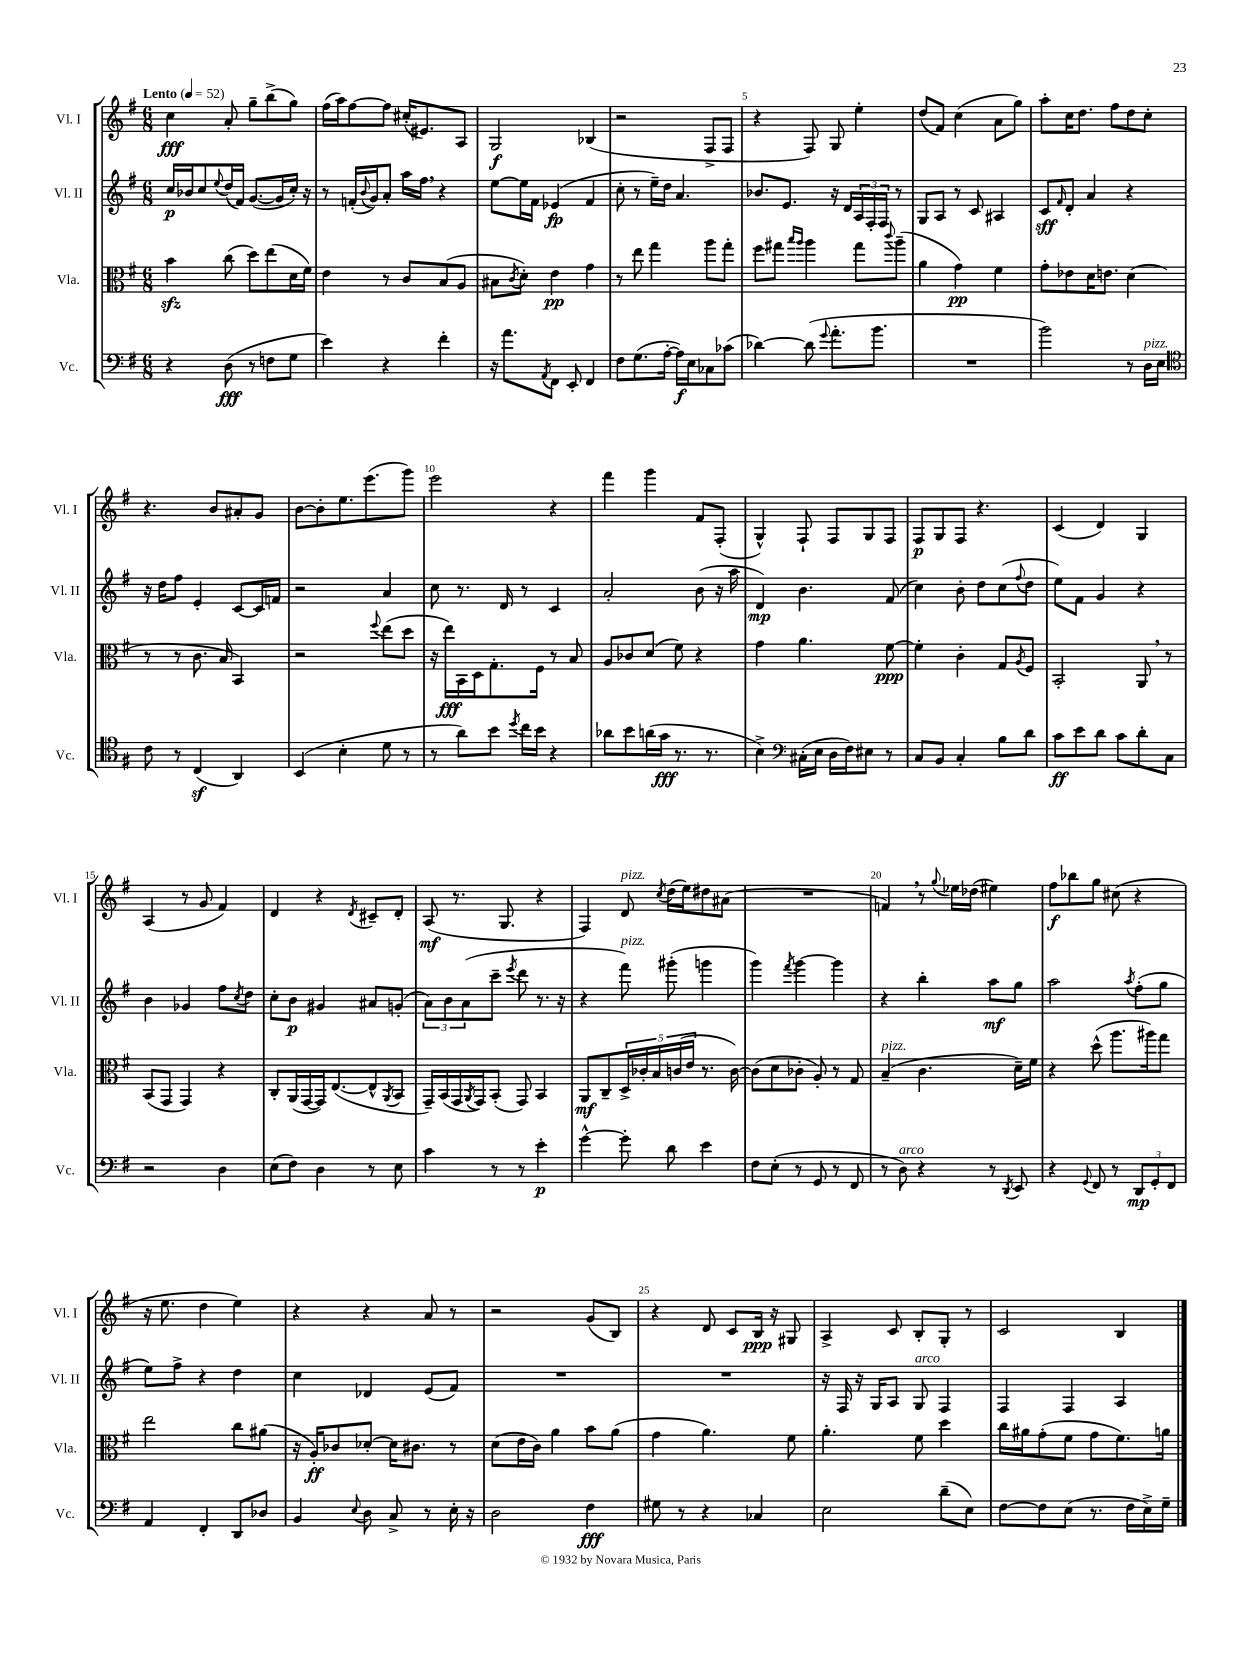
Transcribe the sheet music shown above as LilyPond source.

<<
\new StaffGroup <<
\new Staff = "s0" \with { instrumentName = "Vl. I" shortInstrumentName = "Vl. I" } {
    \clef treble \key g \major \numericTimeSignature \time 6/8 \tempo "Lento" 4 = 52
    c''4\fff a'8-. g''8-- b''8->( g''8) |
    fis''16( a''16) fis''8~ fis''8 cis''16-.( eis'8.) a8 |
    g2\f bes4( |
    r2 fis8-> fis8 |
    r4 fis8) g8 e''4-. |
    d''8( fis'8) c''4( a'8 g''8) |
    a''8-. c''16 d''8. fis''8 d''8 c''8-. |
    r4. b'8 ais'8-. g'8 |
    b'8~ b'8-. e''8. e'''8.( g'''8) |
    e'''2 r4 |
    fis'''4 g'''4 fis'8 fis8-.( |
    g4-^) fis8-! fis8 g8 fis8 |
    fis8\p g8 fis8 r4. |
    c'4( d'4) g4 |
    a4( r8 g'8 fis'4) |
    d'4 r4 \acciaccatura { d'8 } cis'8-- d'8-. |
    a8\mf( r8. g8. r4 |
    fis4) d'8^\markup { \italic "pizz." } \acciaccatura { c''8 } d''16( e''16) dis''8 ais'8( |
    R2. |
    f'4) \breathe r8 \appoggiatura { g''8 } ees''16 des''16( eis''4) |
    fis''8\f bes''8 g''8 cis''8( r4 |
    r16 e''8. d''4 e''4) |
    r4 r4 a'8 r8 |
    r2 g'8( b8) |
    r4 d'8 c'8 b16\ppp r16 gis8 |
    a4-> c'8 b8-. g8-. r8 |
    c'2 b4 \bar "|." |
}
\new Staff = "s1" \with { instrumentName = "Vl. II" shortInstrumentName = "Vl. II" } {
    \clef treble \key g \major \numericTimeSignature \time 6/8
    c''16\p bes'16 c''8 \appoggiatura { e''8 } d''16( fis'16) g'8.~( g'16 c''16-.) r16 |
    r8 f'16-.( \appoggiatura { b'8 } g'16) a'8-. a''16 fis''16 \breathe r4 |
    e''8~ e''16 fis'16 ees'4\fp( fis'4 |
    c''8-. r8 e''16--) d''16 a'4. |
    bes'8. e'8. r16 d'16 \tuplet 3/2 { a16 fis16-. fis16 } r8 |
    g8 a8 r8 c'8 ais4 |
    c'8\sff \grace { fis'16 } d'8-. a'4 r4 |
    r16 d''16 fis''8 e'4-. c'8~ c'16 f'16 |
    r2 a'4 |
    c''8 r8. d'16 r8 c'4 |
    a'2-. b'8( r16 a''16 |
    d'4\mp) b'4. fis'8( |
    c''4) b'8-. d''8 c''8( \appoggiatura { fis''8 } d''8 |
    e''8) fis'8 g'4 r4 |
    b'4 ges'4 fis''8 \acciaccatura { c''8 } d''8 |
    c''8-. b'8\p gis'4 ais'8 g'8-.( |
    \tuplet 3/2 { a'8) b'8 a'8( } c'''8-- \acciaccatura { e'''8 } d'''8 r8. r16 |
    r4 fis'''8^\markup { \italic "pizz." }) gis'''8-.( g'''4 |
    g'''4) \acciaccatura { fis'''8 } g'''4~ g'''4 |
    r4 b''4-. a''8\mf g''8 |
    a''2 \acciaccatura { a''8 } fis''8-.( g''8 |
    e''8) fis''8-> r4 d''4 |
    c''4 des'4 e'8( fis'8) |
    R2. |
    R2. |
    r16 fis16 r16 g16 a8 g8^\markup { \italic "arco" } fis4 |
    fis4 fis4 a4 \bar "|." |
}
\new Staff = "s2" \with { instrumentName = "Vla." shortInstrumentName = "Vla." } {
    \clef alto \key g \major \numericTimeSignature \time 6/8
    b'4\sfz c''8( d''8) e''8( d'16 fis'16) |
    e'4 r8 c'8 b8( a8 |
    bis8 \acciaccatura { c'8 } d'8-.) e'4\pp g'4 |
    r8 e''8 g''4 a''8 g''8-. |
    fis''8 gis''8 \grace { b''16 a''16 } a''4 gis''8 \appoggiatura { c'''8 } a''8--( |
    a'4 g'4\pp) fis'4 |
    g'8-. ees'8 d'16 e'8. d'4( |
    r8 r8 c'8. b16 b,4) |
    r2 \appoggiatura { fis''8 } e''8( d''8 |
    r16 e''16\fff) b,16 d16 g8.-. fis16 r8 b8 |
    a8 ces'8 d'8( fis'8) r4 |
    g'4 a'4. fis'8~\ppp |
    fis'4-. c'4-. g8 \acciaccatura { a8 } fis8 |
    b,2-. a,8 \breathe r8 |
    b,8( g,8 g,4) r4 |
    c8-. a,16( g,16~ g,16) e8.~( e8-^ \acciaccatura { a,8 } b,8 |
    g,16--) b,16( g,16 \acciaccatura { a,8 } g,16) b,8-.( g,8) b,4 |
    a,8\mf c8-- \tuplet 5/4 { d16-> ces'16-. b16 c'16( e'16 } r8. c'16~) |
    c'8( d'8 ces'8-. a8-.) r8 g8 |
    b4--^\markup { \italic "pizz." }( c'4. d'16--) fis'16 |
    r4 d''8-^( a''8. ais''16) g''8 |
    e''2 c''8 ais'8( |
    r16 a16-.\ff) ces'8 des'8~-. des'16 cis'8. r8 |
    d'8( e'16 c'16) a'4 b'8 a'8( |
    g'4 a'4.) fis'8 |
    a'4.-. fis'8 d''4 |
    c''16 ais'16 g'8-.( fis'8 g'8 fis'8.) a'16 \bar "|." |
}
\new Staff = "s3" \with { instrumentName = "Vc." shortInstrumentName = "Vc." } {
    \clef bass \key g \major \numericTimeSignature \time 6/8
    r4 d8\fff( r8 f8 g8 |
    e'4) r4 fis'4-. |
    r16 a'8. \acciaccatura { a,8 } fis,8 e,8-. fis,4 |
    fis8 g8.( a16~-. a16\f) e16 ces8 ces'8( |
    des'4~) des'8( \appoggiatura { g'8 } a'8.-. b'8. |
    R2. |
    b'2) r8 d16^\markup { \italic "pizz." } e16 |
    \clef tenor c'8 r8 c4\sf( a,4) |
    b,4( b4-. d'8 r8 |
    r8 a'8) b'8 \acciaccatura { d''8 } c''16 b'16 r4 |
    aes'8 b'8 a'16( g'16\fff r8. r8. |
    b4->) \clef bass cis16-.( e16 d16 fis16) eis8 r8 |
    c8 b,8 c4-. b8 d'8 |
    c'8\ff e'8 d'8 c'8 d'8-. c8 |
    r2 d4 |
    e8( fis8) d4 r8 e8 |
    c'4 r8 r8 e'4-.\p |
    g'4~-^ g'8-. d'8 e'4 |
    fis8 e8-.( r8 g,8 r8 fis,8 |
    r8 d8^\markup { \italic "arco" }) r4 r8 \acciaccatura { d,8 } e,8 |
    r4 \appoggiatura { g,8 } fis,8 r8 \tuplet 3/2 { d,8\mp g,8-. fis,8 } |
    a,4 fis,4-. d,8 des8 |
    b,4 \appoggiatura { e8 } d8 c8-> r8 e16-. r16 |
    d2 fis4\fff |
    gis8 r8 r4 ces4 |
    e2 d'8--( e8) |
    fis8~ fis8 e8( r8. fis16 e16->) g16-- \bar "|." |
}
>>
>>
\layout { \context { \Score \override BarNumber.break-visibility = ##(#f #t #t) barNumberVisibility = #(every-nth-bar-number-visible 5) } }
